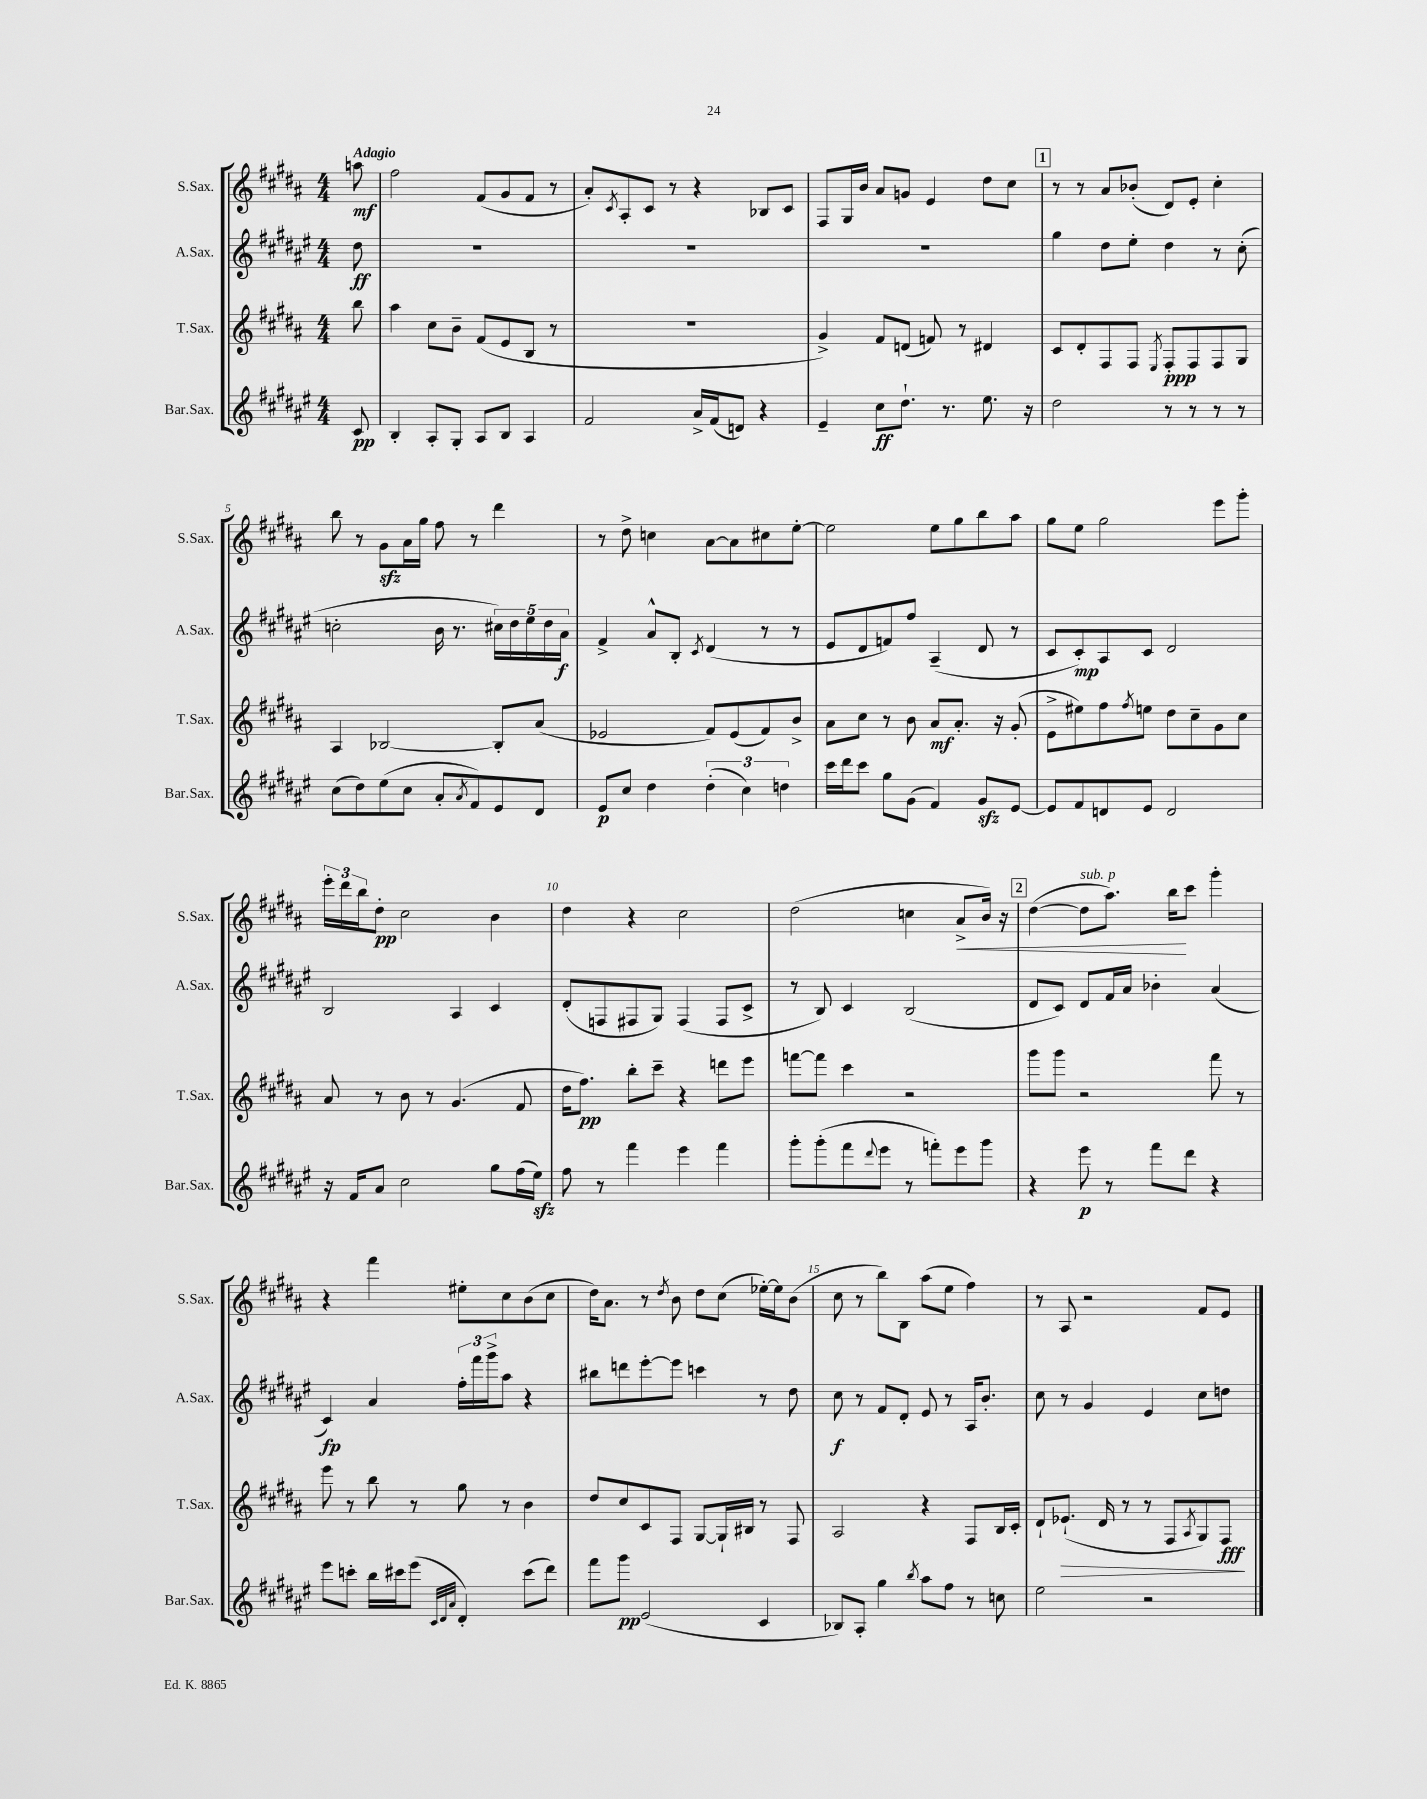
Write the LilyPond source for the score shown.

<<
\new StaffGroup <<
\new Staff = "s0" \with { instrumentName = "S.Sax." shortInstrumentName = "S.Sax." } {
    \clef treble \key b \major \numericTimeSignature \time 4/4 \partial 8 \tempo "Adagio"
    a''8\mf |
    fis''2 fis'8( gis'8 fis'8 r8 |
    ais'8-.) \acciaccatura { cis'8 } ais8-. cis'8 r8 r4 bes8 cis'8 |
    fis8 gis16 b'16 ais'8 g'8 e'4 dis''8 cis''8 |
    \mark \markup { \box "1" } r8 r8 ais'8 bes'8-.( dis'8) e'8-. cis''4-. |
    b''8 r8 gis'8\sfz ais'16 gis''16 fis''8 r8 dis'''4 |
    r8 dis''8-> c''4 ais'8~ ais'8 cis''8 e''8~-. |
    e''2 e''8 gis''8 b''8 ais''8 |
    gis''8 e''8 gis''2 e'''8 gis'''8-. |
    \tuplet 3/2 { e'''16-. dis'''16 b''16 } dis''8-.\pp cis''2 b'4 |
    dis''4 r4 cis''2 |
    dis''2( c''4 ais'8->\< b'16) r16 |
    \mark \markup { \box "2" } dis''4~( dis''8^\markup { \italic "sub. p" } ais''8.) b''16\! cis'''8 gis'''4-. |
    r4 fis'''4 eis''8-. cis''8 b'8( cis''8 |
    dis''16) ais'8. r8 \acciaccatura { dis''8 } b'8 dis''8 cis''8( ees''16~-.) ees''16 b'8( |
    cis''8 r8 b''8) b8 ais''8( e''8 fis''4) |
    r8 ais8 r2 fis'8 e'8 \bar "|." |
}
\new Staff = "s1" \with { instrumentName = "A.Sax." shortInstrumentName = "A.Sax." } {
    \clef treble \key fis \major \numericTimeSignature \time 4/4 \partial 8
    dis''8\ff |
    R1 |
    R1 |
    R1 |
    \mark \markup { \box "1" } gis''4 dis''8 eis''8-. dis''4 r8 cis''8-.( |
    c''2-. b'16 r8. \tuplet 5/4 { cis''16) dis''16 eis''16 dis''16 ais'16\f } |
    fis'4-> ais'8-^ b8-. \acciaccatura { cis'8 } dis'4( r8 r8 |
    eis'8 dis'8 f'8) fis''8 ais4--( dis'8 r8 |
    cis'8 cis'8-.\mp) ais8 cis'8 dis'2 |
    b2 ais4 cis'4 |
    dis'8-.( f8 fis8 gis8) fis4( fis8 cis'8-> |
    r8 b8) cis'4 b2( |
    \mark \markup { \box "2" } dis'8 cis'8) dis'8 fis'16 ais'16 bes'4-. ais'4( |
    cis'4\fp) ais'4 \tuplet 3/2 { fis''16-. fis'''16 gis'''16-> } ais''8 r4 |
    bis''8 d'''8 eis'''8~-. eis'''8 c'''4 r8 dis''8 |
    cis''8\f r8 fis'8 dis'8-. eis'8 r8 ais16 b'8.-. |
    cis''8 r8 gis'4 eis'4 cis''8 d''8 \bar "|." |
}
\new Staff = "s2" \with { instrumentName = "T.Sax." shortInstrumentName = "T.Sax." } {
    \clef treble \key b \major \numericTimeSignature \time 4/4 \partial 8
    b''8 |
    ais''4 cis''8 b'8-- fis'8( e'8 b8 r8 |
    R1 |
    gis'4->) fis'8 d'8( f'8) r8 dis'4 |
    \mark \markup { \box "1" } cis'8 dis'8-. fis8 fis8 \acciaccatura { e8 } fis8-.\ppp fis8 fis8 gis8 |
    ais4 bes2~ bes8-. ais'8( |
    ees'2 fis'8) ees'8( fis'8) b'8-> |
    ais'8 cis''8 r8 b'8 ais'8\mf ais'8.-. r16 gis'8-.( |
    e'8-> eis''8) fis''8 \acciaccatura { fis''8 } e''8 dis''8 cis''8-- gis'8 cis''8 |
    ais'8 r8 b'8 r8 gis'4.( fis'8 |
    dis''16 fis''8.\pp) b''8-. cis'''8-- r4 d'''8 e'''8 |
    f'''8~ f'''8 cis'''4 r2 |
    \mark \markup { \box "2" } gis'''8 gis'''8 r2 fis'''8 r8 |
    e'''8 r8 b''8 r8 gis''8 r8 b'4 |
    dis''8 cis''8 cis'8 fis8 gis8~ gis16-! bis16 r8 fis8 |
    ais2 r4 fis8 b16 cis'16-. |
    dis'8-! ees'8.-!\>( dis'16 r8 r8 fis8 \acciaccatura { ais8 } gis8) fis8\fff\! \bar "|." |
}
\new Staff = "s3" \with { instrumentName = "Bar.Sax." shortInstrumentName = "Bar.Sax." } {
    \clef treble \key fis \major \numericTimeSignature \time 4/4 \partial 8
    cis'8\pp |
    b4-. ais8-. gis8-. ais8 b8 ais4 |
    fis'2 ais'16-> fis'16( d'8) r4 |
    eis'4-- cis''8\ff dis''8.-! r8. eis''8. r16 |
    \mark \markup { \box "1" } dis''2 r8 r8 r8 r8 |
    cis''8( dis''8) eis''8( cis''8 ais'8-. \acciaccatura { ais'8 } fis'8) eis'8 dis'8 |
    eis'8\p cis''8 dis''4 \tuplet 3/2 { dis''4-.( cis''4) d''4 } |
    cis'''16 dis'''16 cis'''8 gis''8 gis'8( fis'4) gis'8\sfz eis'8~ |
    eis'8 fis'8 d'8 eis'8 d'2 |
    r16 fis'16 ais'8 cis''2 gis''8 fis''16( eis''16\sfz) |
    fis''8 r8 fis'''4 eis'''4 fis'''4 |
    gis'''8-. gis'''8-.( fis'''8 \appoggiatura { dis'''8 } eis'''8 r8 f'''8-.) eis'''8 gis'''8 |
    \mark \markup { \box "2" } r4 eis'''8\p r8 fis'''8 dis'''8 r4 |
    eis'''8 c'''8-. b''16 cis'''16 eis'''8( \grace { cis'32 dis'32 ais'32 } dis'4-.) cis'''8( dis'''8) |
    fis'''8 gis'''8\pp eis'2( cis'4 |
    bes8) ais8-. gis''4 \acciaccatura { b''8 } ais''8 fis''8 r8 c''8 |
    eis''2 r2 \bar "|." |
}
>>
>>
\layout { \context { \Score \override BarNumber.break-visibility = ##(#f #t #t) barNumberVisibility = #(every-nth-bar-number-visible 5) } }
